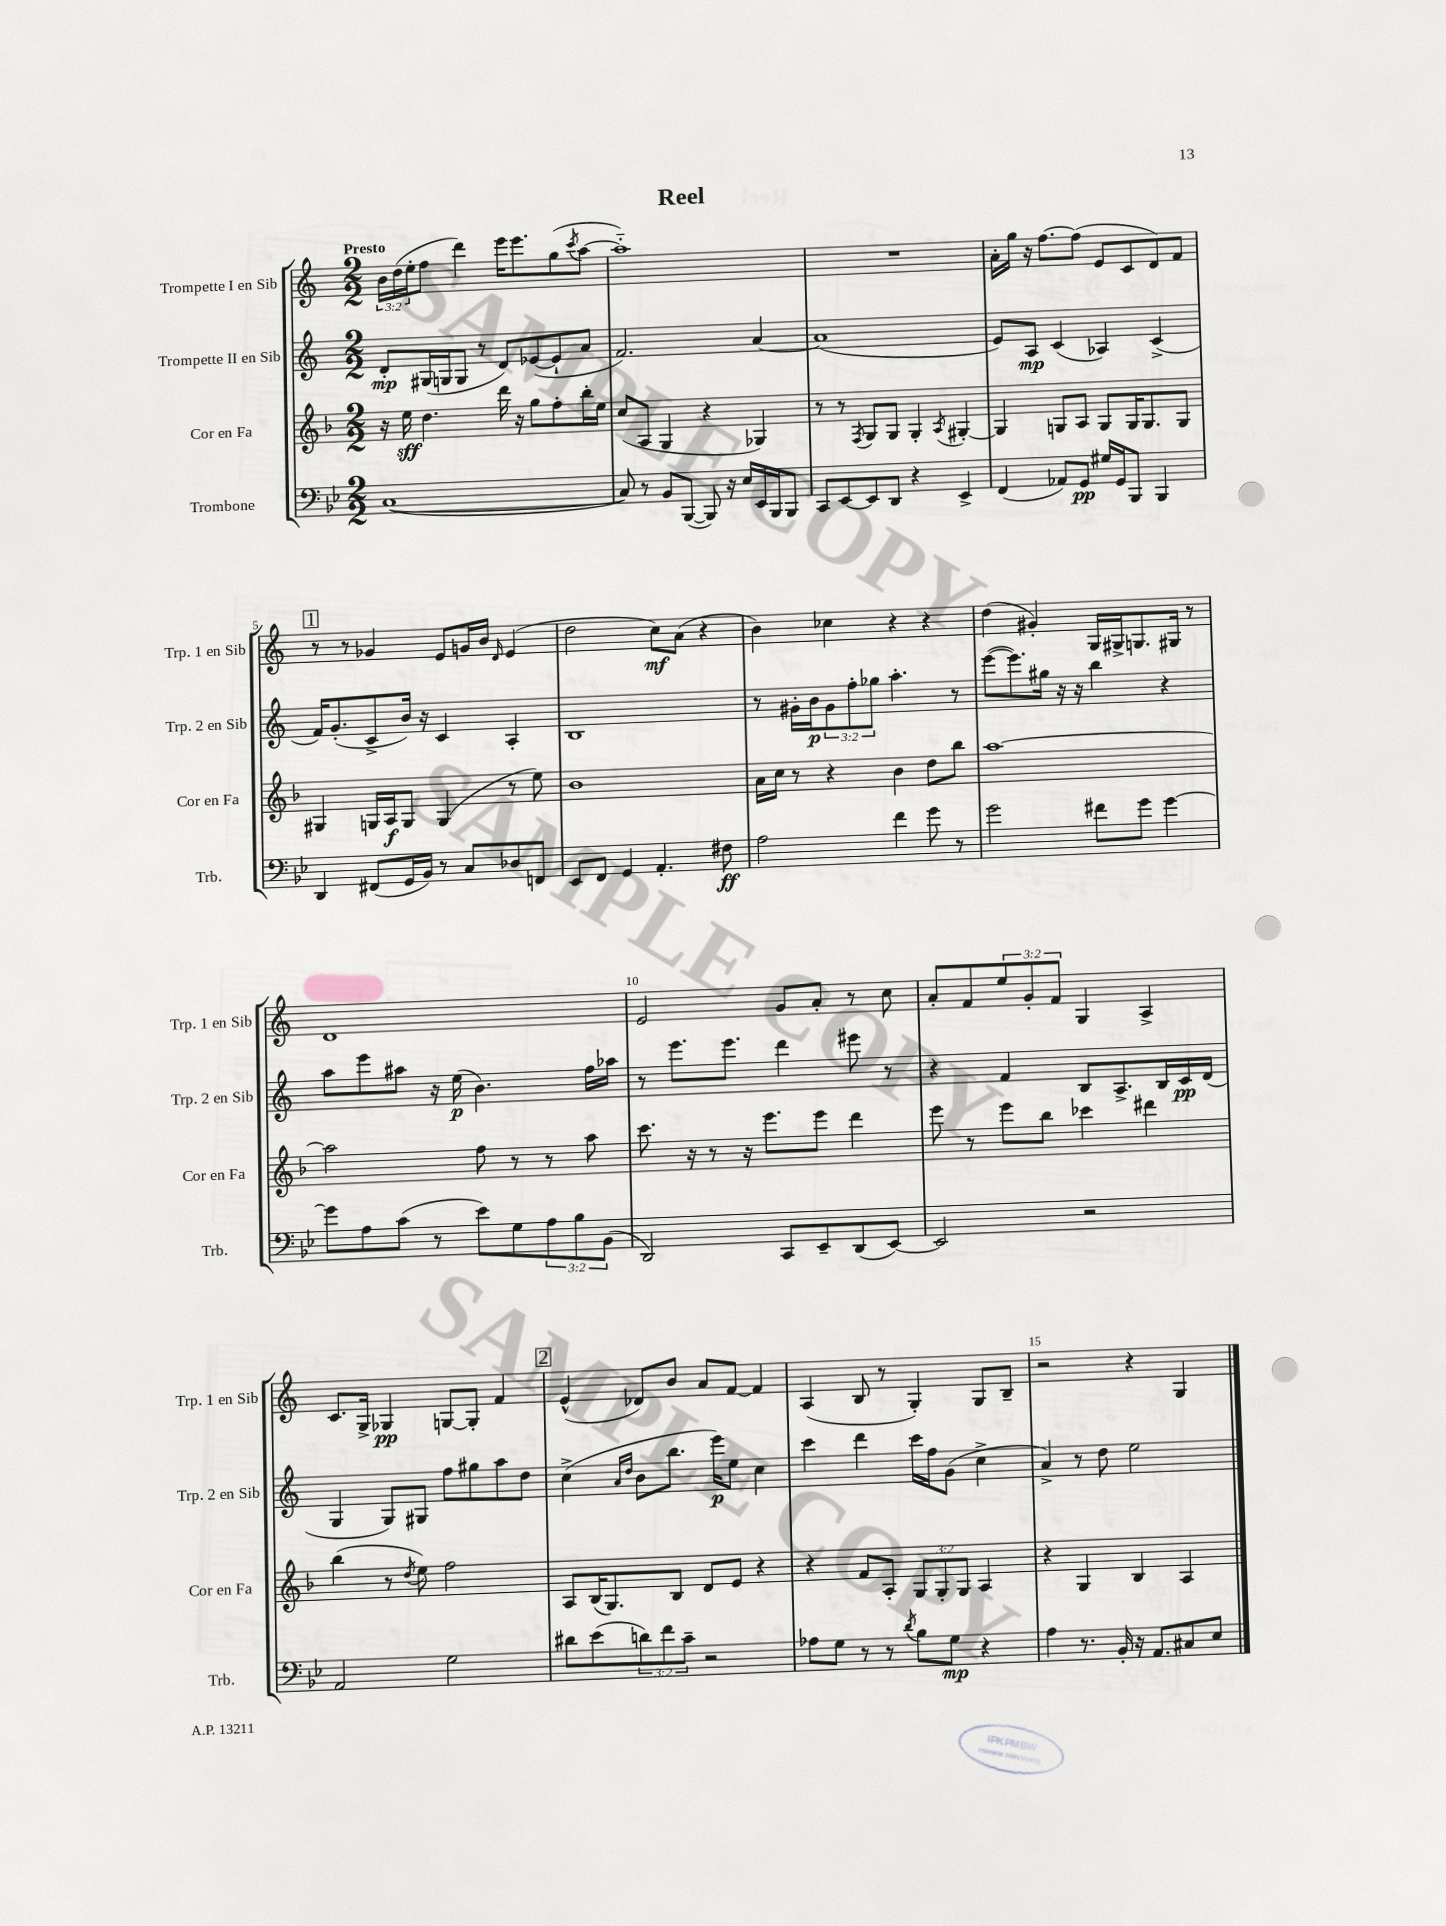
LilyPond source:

\header { title = "Reel" }
<<
\new StaffGroup <<
\new Staff = "s0" \with { instrumentName = "Trompette I en Sib" shortInstrumentName = "Trp. 1 en Sib" } {
    \clef treble \key c \major \numericTimeSignature \time 2/2 \override Staff.TupletNumber.text = #tuplet-number::calc-fraction-text \tempo "Presto"
    \tuplet 3/2 { b'16 d''16( e''16-. } f''8 d'''4) e'''16 e'''8. g''8( \acciaccatura { c'''8 } a''8~ |
    a''1-_) |
    R1 |
    a'16-. g''16 r16 f''8.~ f''8( e'8 c'8 d'8) f'8 |
    \mark \markup { \box "1" } r8 r8 ges'4 e'8 g'16 b'16 \grace { d'16 } e'4( |
    d''2 c''8\mf) a'8( r4 |
    b'4) ces''4 r4 r4 |
    d''4( gis'4-.) g16 gis16-> g8. gis16 r8 |
    d'1 |
    e'2 g'8 a'8-. r8 c''8 |
    a'8-. f'8 \tuplet 3/2 { e''8 g'8-. f'8 } g4 a4-> |
    c'8. g16-> ges4\pp g8~ g8-. f'4 |
    \mark \markup { \box "2" } e'4-^( des'8) b'8 a'8 f'8~ f'4 |
    a4( b8 r8 g4-.) g8 b8-- |
    r2 r4 g4 \bar "|." |
}
\new Staff = "s1" \with { instrumentName = "Trompette II en Sib" shortInstrumentName = "Trp. 2 en Sib" } {
    \clef treble \key c \major \numericTimeSignature \time 2/2 \override Staff.TupletNumber.text = #tuplet-number::calc-fraction-text
    d'8-.\mp gis16( g16 g8 r8 d'8) ees'8~( ees'8-! a'8 |
    f'2.) a'4~ |
    a'1( |
    e'8) a8\mp c'4( aes4) c'4->( |
    \mark \markup { \box "1" } f'16) g'8.-.( c'8-> b'16) r16 c'4 a4-. |
    b1 |
    r8 gis'16-. b'16\p \tuplet 3/2 { gis'8 f''8-. ges''8 } a''4.-. r8 |
    e'''8~( e'''8.) gis''16 r16 r16 b''4 r4 |
    a''8 e'''8 ais''8 r16 e''16\p( b'4.) f''16 aes''16 |
    r8 e'''8. e'''8. d'''4 eis'''8 r8 |
    r4 f'4 b8 a8.-> b16 c'16\pp d'16( |
    g4 g8) gis8 f''8 gis''8 a''8 d''8 |
    \mark \markup { \box "2" } c''4->( \grace { a'16 d''16 } b'8 b''8. e'''16\p) e''8 c''4 |
    c'''4 d'''4 c'''16 f''16 g'8( c''4-> |
    a'4->) r8 d''8 e''2 \bar "|." |
}
\new Staff = "s2" \with { instrumentName = "Cor en Fa" shortInstrumentName = "Cor en Fa" } {
    \clef treble \key f \major \numericTimeSignature \time 2/2 \override Staff.TupletNumber.text = #tuplet-number::calc-fraction-text
    r16 e''16\sff d''4. d'''16 r16 g''8 f''8-. bes''16-. e''16 |
    c''8( a8 g4 r4 ges4) |
    r8 r8 \acciaccatura { f8 } g8 g8 g4-. \acciaccatura { a8 } gis4~-. |
    gis4 g8 a8 g8 g16 g8. g8 |
    \mark \markup { \box "1" } gis4 g16 a16\f g8 g4( r8 e''8) |
    bes'1 |
    a'16 c''16 r8 r4 bes'4 d''8 bes''8 |
    a''1~ |
    a''2 f''8 r8 r8 a''8 |
    c'''8. r16 r8 r16 e'''8. e'''8 d'''4 |
    e'''8 r8 e'''8 bes''8 ces'''4 dis'''4 |
    bes''4( r8 \acciaccatura { d''8 } e''8) f''2 |
    \mark \markup { \box "2" } a8 bes16( g8.) bes8 d'8 e'8 r4 |
    r4 f'8 a8-. \tuplet 3/2 { g8 g8-. g8 } a4 |
    r4 g4 bes4 a4 \bar "|." |
}
\new Staff = "s3" \with { instrumentName = "Trombone" shortInstrumentName = "Trb." } {
    \clef bass \key bes \major \numericTimeSignature \time 2/2 \override Staff.TupletNumber.text = #tuplet-number::calc-fraction-text
    c1~( |
    c8) r8 bes,8 bes,,8~( bes,,8) r16 ees16 ees,16 bes,,16 bes,,8 |
    c,8 ees,8~ ees,8 d,8 r4 ees,4-> |
    f,4( aes,8) g,8\pp gis16 g,16 bes,,8 bes,,4 |
    \mark \markup { \box "1" } d,4 fis,8( g,16 bes,16) r8 c8 des8 f,8 |
    ees,8 f,8 g,4 a,4.-. fis8\ff |
    a2 f'4 g'8 r8 |
    g'2 fis'8 g'8 g'4~ |
    g'8 a8 c'8( r8 ees'8) g8 \tuplet 3/2 { a8 bes8 bes,8( } |
    d,2) c,8 ees,8-- d,8( ees,8~) |
    ees,2 r2 |
    a,2 g2 |
    \mark \markup { \box "2" } dis'8 ees'8( \tuplet 3/2 { d'8) f'8 c'8-- } r2 |
    aes8 g8 r8 r8 \acciaccatura { d'8 } bes8 g8\mp r4 |
    a4 r8. bes,16-. r16 a,8. cis8 ees8 \bar "|." |
}
>>
>>
\layout { \context { \Score \override BarNumber.break-visibility = ##(#f #t #t) barNumberVisibility = #(every-nth-bar-number-visible 5) } }
